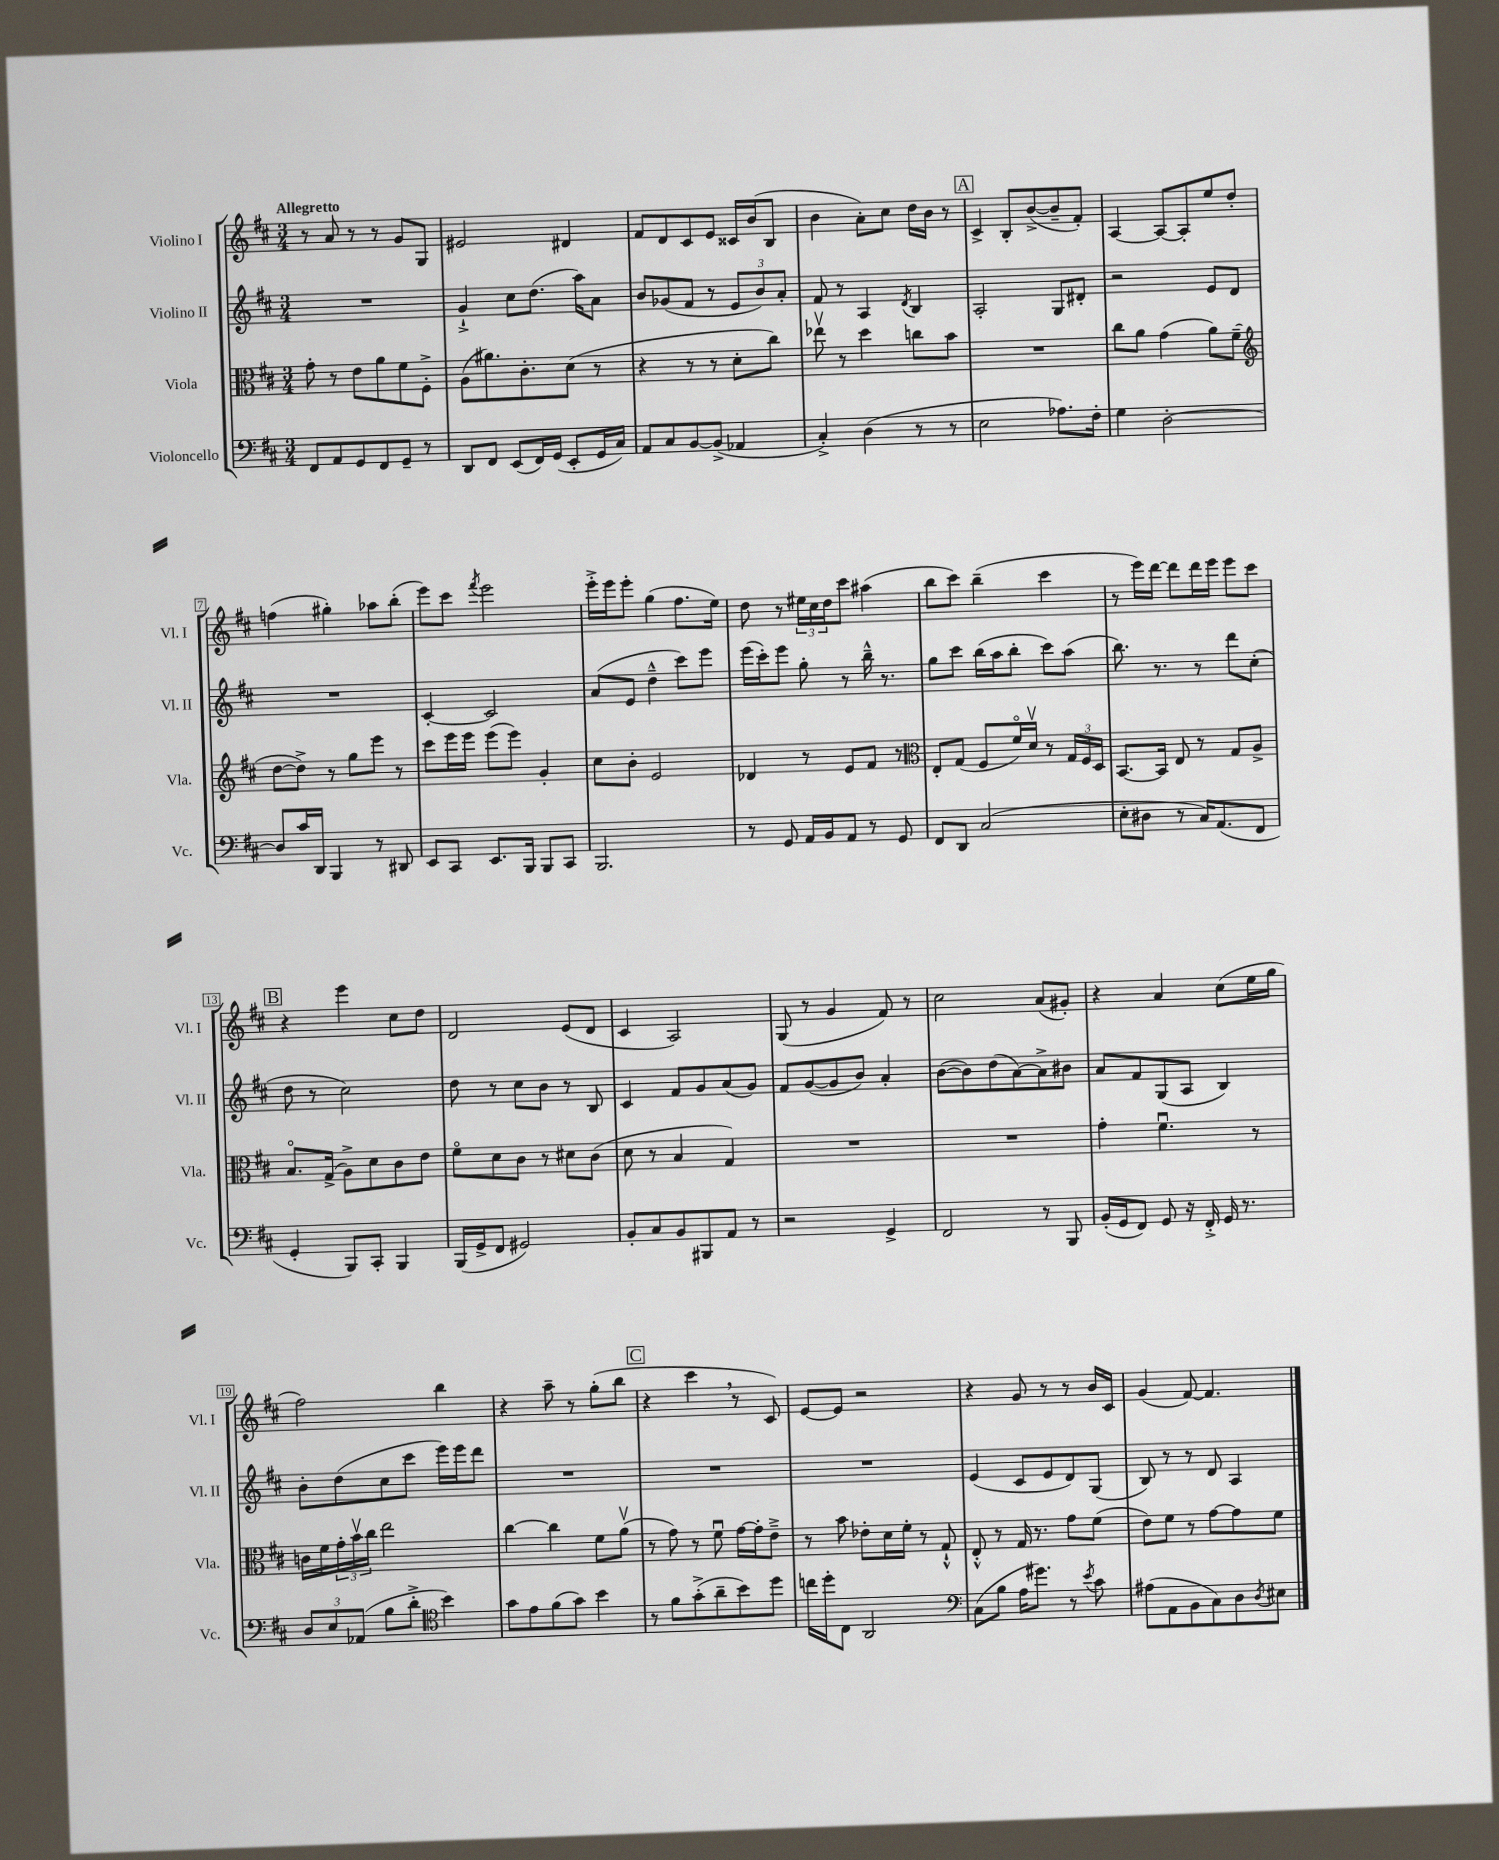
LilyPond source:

<<
\new StaffGroup <<
\new Staff = "s0" \with { instrumentName = "Violino I" shortInstrumentName = "Vl. I" } {
    \clef treble \key d \major \numericTimeSignature \time 3/4 \tempo "Allegretto"
    r8 a'8 r8 r8 g'8 g8 |
    eis'2 dis'4 |
    fis'8 d'8 cis'8 e'8 cisis'16 b'16( b8 |
    b'4 a'8-.) cis''8 d''16 b'16 r8 |
    \mark \markup { \box "A" } cis'4-> b8-. b'8~->( b'8-- fis'8-.) |
    a4~ a8~ a8-. e''8 d''8-. |
    f''4( gis''4-.) aes''8 b''8-.( |
    e'''8) cis'''8 \acciaccatura { fis'''8 } e'''2 |
    e'''16-.-> e'''16 e'''8-. g''4( fis''8. e''16) |
    d''8 r8 \tuplet 3/2 { eis''16 cis''16 d''16 } cis'''8 ais''4( |
    b''8 cis'''8) b''4--( cis'''4 |
    r8 e'''16) d'''16~ d'''8 d'''16 e'''16 e'''8 cis'''8 |
    \mark \markup { \box "B" } r4 e'''4 cis''8 d''8 |
    d'2 e'8( d'8 |
    cis'4 a2) |
    g8( r8 g'4 fis'8) r8 |
    cis''2 a'8( gis'8-.) |
    r4 a'4 cis''8( e''16 g''16 |
    fis''2) b''4 |
    r4 a''8-- r8 g''8-.( b''8 |
    \mark \markup { \box "C" } r4 cis'''4 \breathe r8 cis'8) |
    e'8~ e'8 r2 |
    r4 g'8 r8 r8 b'16 cis'16 |
    g'4( fis'8~) fis'4. \bar "|." |
}
\new Staff = "s1" \with { instrumentName = "Violino II" shortInstrumentName = "Vl. II" } {
    \clef treble \key d \major \numericTimeSignature \time 3/4
    R2. |
    g'4-!-> cis''8 d''8.( a''16) a'8 |
    b'8 ges'8( fis'8 r8 \tuplet 3/2 { e'8 b'8) a'8-. } |
    fis'8 r8 a4 \acciaccatura { d'8 } b4 |
    \mark \markup { \box "A" } a2-. g8 dis'8-. |
    r2 e'8 d'8 |
    R2. |
    cis'4~-. cis'2 |
    a'8( e'8 d''4---^ cis'''8) e'''8 |
    e'''16( cis'''16-.) e'''8 g''8-. r8 b''16---^ r8. |
    g''8 cis'''8 b''16( a''16 b''8-. cis'''8) a''8( |
    b''8.) r8. r8 d'''8 cis''8-.( |
    \mark \markup { \box "B" } d''8 r8 cis''2) |
    d''8 r8 cis''8 b'8 r8 b8 |
    cis'4 fis'8 g'8 a'8( g'8) |
    fis'8 g'8~( g'8 b'8) a'4-. |
    b'8~( b'8) d''8( a'8~) a'8-> bis'8 |
    a'8 fis'8 g8( a8 b4) |
    b'8-. d''8( cis''8 cis'''8 e'''16) e'''16 d'''8 |
    R2. |
    \mark \markup { \box "C" } R2. |
    R2. |
    e'4( cis'8 e'8 d'8) g8( |
    b8) r8 r8 d'8 a4 \bar "|." |
}
\new Staff = "s2" \with { instrumentName = "Viola" shortInstrumentName = "Vla." } {
    \clef alto \key d \major \numericTimeSignature \time 3/4
    g'8-. r8 e'8 a'8 fis'8 fis8-.-> |
    a8( ais'8.) cis'8.-. d'8( r8 |
    r4 r8 r8 d'8-. cis''8) |
    ees''8\upbow r8 d''4 c''8 b'8 |
    \mark \markup { \box "A" } R2. |
    cis''8 a'8 g'4( a'8) fis'8--( |
    \clef treble d''8~ d''8->) r8 g''8 e'''8 r8 |
    cis'''8 e'''16 e'''16 e'''8( e'''8) g'4-. |
    cis''8 b'8-. e'2 |
    des'4 r8 e'8 fis'8 r8 |
    \clef alto e8-. g8( fis8 fis'16\flageolet) d'16\upbow r8 \tuplet 3/2 { g16 fis16 d16 } |
    b,8.~ b,16 e8 r8 g8 a8-> |
    \mark \markup { \box "B" } b8.\flageolet g16->( a8->) d'8 cis'8 e'8 |
    fis'8\flageolet d'8 cis'8 r8 dis'8 cis'8( |
    d'8 r8 b4 g4) |
    R2. |
    R2. |
    g'4-. fis'4.\downbow r8 |
    c'16 fis'16 \tuplet 3/2 { g'16-. b'16\upbow cis''16 } e''2 |
    cis''4~ cis''4 fis'8 a'8\upbow( |
    \mark \markup { \box "C" } r8 g'8) r8 fis'8\downbow g'16~ g'16-. e'8---> |
    r8 b'8 ees'8-. d'16 fis'16-. r8 g8-!-^ |
    e8-.-^ r8 g16 r8. g'8 fis'8( |
    e'8) fis'8 r8 g'8~ g'8 fis'8 \bar "|." |
}
\new Staff = "s3" \with { instrumentName = "Violoncello" shortInstrumentName = "Vc." } {
    \clef bass \key d \major \numericTimeSignature \time 3/4
    fis,8 a,8 g,8 fis,8 g,8-- r8 |
    d,8 fis,8 e,8( fis,16) g,16( e,8-. g,16 cis16) |
    a,8 cis8 b,8~ b,8->( aes,4 |
    cis4-.->) d4( r8 r8 |
    \mark \markup { \box "A" } e2 aes8.) fis16-. |
    g4 d2~-. |
    d8 cis'16 d,16 b,,4 r8 dis,8 |
    e,8 cis,8 e,8. b,,16 b,,8 cis,8 |
    b,,2. |
    r8 g,8 a,16 b,16 a,8 r8 g,8 |
    fis,8 d,8 cis2( |
    e8-. dis8 r8 cis16) a,8.( fis,8 |
    \mark \markup { \box "B" } g,4-. b,,8) cis,8-. b,,4 |
    b,,16( g,16-> fis,8 gis,2) |
    b,8-. cis8 b,8 bis,,8 a,8 r8 |
    r2 g,4-> |
    fis,2 r8 b,,8 |
    b,16-.( g,16 fis,8) g,8 r16 fis,16-.-> g,16 r8. |
    \tuplet 3/2 { d8 e8 aes,8( } b8 d'8-.-> \clef tenor b'4) |
    g'8 e'8 fis'8( g'8) b'4 |
    \mark \markup { \box "C" } r8 fis'8 g'8-.->( a'8-- b'8) d''8 |
    c''16 d''16-. cis8 a,2 |
    \clef bass cis8( b8 a16 gis'8.) r8 \acciaccatura { e'8 } cis'8 |
    ais8( a,8 b,8 cis8) d8 \acciaccatura { d8 } eis8 \bar "|." |
}
>>
>>
\layout { \context { \Score \override BarNumber.stencil = #(make-stencil-boxer 0.1 0.3 ly:text-interface::print) } }
